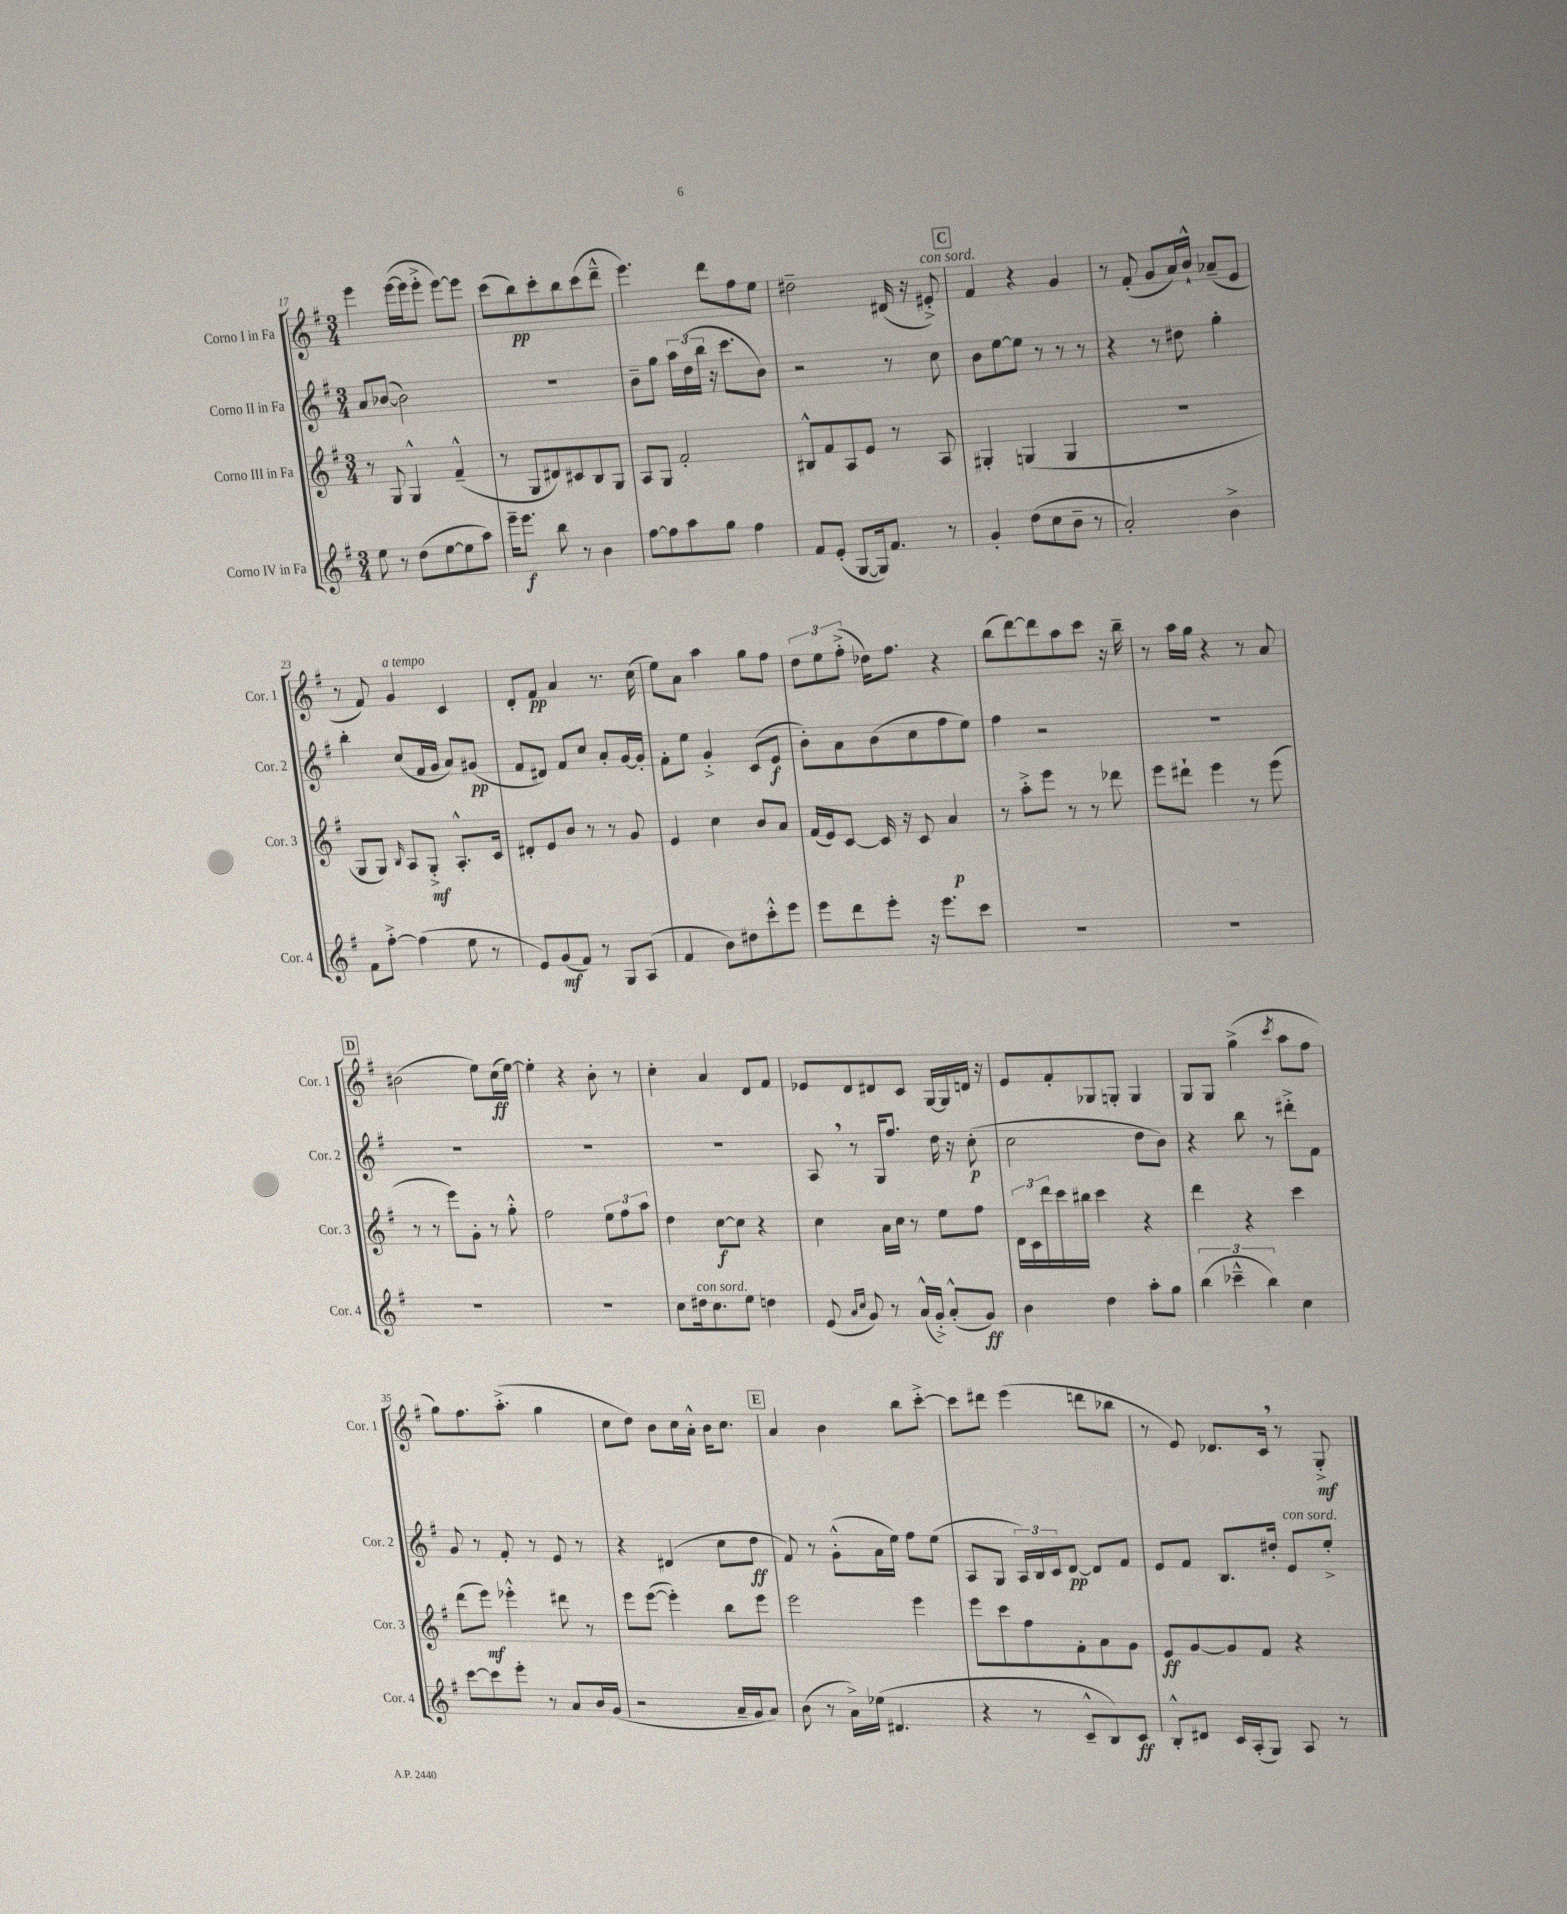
<<
\new StaffGroup <<
\new Staff = "s0" \with { instrumentName = "Corno I in Fa" shortInstrumentName = "Cor. 1" } {
    \clef treble \key g \major \numericTimeSignature \time 3/4
    e'''4 e'''16~( e'''16 e'''8-.-> e'''8~) e'''8 |
    c'''8( b''8\pp) c'''8-. b''8 c'''8( d'''8---^ |
    e'''4.) d'''8 fis''8 e''8 |
    dis''2-- dis'16( r16 eis'8-.->^\markup { \italic "con sord." }) |
    \mark \markup { \box "C" } fis'4 r4 g'4 |
    r8 fis'8-.( g'8 a'16) b'16-!-^ aes'8--( e'8 |
    r8 fis'8) g'4^\markup { \italic "a tempo" } c'4 |
    d'8-. fis'8\pp a'4 r8. c''16( |
    e''8) a'8 a''4 g''8 fis''8 |
    \tuplet 3/2 { d''8 e''8 fis''8-.->( } des''16) fis''8. r4 |
    b''8( d'''8~) d'''8 a''8 c'''8 r16 b''16-- |
    r8 a''16 g''16 r4 r8 a'8 |
    \mark \markup { \box "D" } bis'2( e''8) c''16\ff( e''16~) |
    e''4-. r4 b'8-. r8 |
    c''4-. a'4 d'8 fis'8 |
    ees'8 d'8 dis'8 c'8 g16~ g16 d'16 r16 |
    e'8 fis'8-. ges8 g8-. g4 |
    g8 g8 g''4->( \acciaccatura { c'''8 } a''8 fis''8 |
    g''8) fis''8. a''8.-.->( g''4 |
    c''8 d''8) b'8 c''16 a'16-.-^ b'16 c''8. |
    \mark \markup { \box "E" } a'4 b'4 b''8 c'''8~-.-> |
    c'''8 dis'''8 e'''4( d'''8 bes''8 |
    r8 e'8) des'8. c'16 \breathe r8 g8-.->\mf \bar "|." |
}
\new Staff = "s1" \with { instrumentName = "Corno II in Fa" shortInstrumentName = "Cor. 2" } {
    \clef treble \key g \major \numericTimeSignature \time 3/4
    a'8 bes'8~( bes'2) |
    R2. |
    b'8-- g''8 \tuplet 3/2 { a''16 d''16( b''16 } r16 c'''8. b'8) |
    r2 r8 c''8 |
    \mark \markup { \box "C" } b'8 e''8~ e''8 r8 r8 r8 |
    r4 r8 dis''8 g''4-. |
    b''4-. c''8( fis'16 g'16 a'8) gis'8\pp( |
    fis'8 dis'8) fis'8 c''8 a'8-. g'16~ g'16-. |
    fis'8-. e''8 g'4-.-> c'8( e'8\f |
    b'8-.) a'8 b'8( c''8 fis''8 e''8) |
    fis''4 r2 |
    R2. |
    \mark \markup { \box "D" } R2. |
    R2. |
    R2. |
    a8 \breathe r8 g16 fis''8. d''16 r16 c''8-.\p( |
    c''2 d''8 b'8) |
    r4 b''8 r8 dis'''8-.-> fis'8 |
    g'8 r8 fis'8-. r8 e'8 r8 |
    r4 dis'4( c''8 d''8\ff |
    \mark \markup { \box "E" } fis'8) r8 g'8-.-^( a'16 e''16) fis''8 e''8( |
    a8 g8 \tuplet 3/2 { a16) b16 c'16 } d'8~\pp d'8 fis'8 |
    e'8 fis'8 b8. dis''16-. e'8^\markup { \italic "con sord." } e''8-.-> \bar "|." |
}
\new Staff = "s2" \with { instrumentName = "Corno III in Fa" shortInstrumentName = "Cor. 3" } {
    \clef treble \key g \major \numericTimeSignature \time 3/4
    r8 g8 g4-^ fis'4---^( |
    r8 g8 dis'8) cis'8 b8 g8 |
    a8 g8 fis'2-. |
    bis8-^ fis'8 a8 e'8 r8 a8 |
    \mark \markup { \box "C" } gis4-. g4( g4 |
    R2. |
    g8 g8) \grace { b16 } a8 g8-.->\mf a8.-.-^ c'16 |
    dis'8-. e'8 b'8 r8 r8 g'8 |
    e'4 c''4 b'8 a'8 |
    fis'16( e'16) c'8~ c'16 r16 c'8 a'4\p |
    r8 a''8-.-> e'''8 r8 r8 des'''8 |
    e'''8 dis'''8-! e'''4 r8 e'''8( |
    \mark \markup { \box "D" } r8 r8 e'''8) g'8-. r8 g''8-.-^ |
    fis''2 \tuplet 3/2 { e''8 fis''8 a''8 } |
    d''4 c''8~\f c''8 r4 |
    c''4 a'16 c''16 r8 e''8 fis''8 |
    \tuplet 3/2 { d'16 c'16 d'''16 } c'''16 bis''16 c'''4 r4 |
    d'''4 r4 c'''4 |
    d'''8( e'''8\mf) ees'''4-.-^ dis'''8 r8 |
    e'''8 e'''8~( e'''4-.) b''8 e'''8 |
    \mark \markup { \box "E" } e'''2 e'''4 |
    e'''8 c'''8 fis''8 fis'8-. a'8 g'8 |
    e'8\ff g'8~ g'8 fis'8 r4 \bar "|." |
}
\new Staff = "s3" \with { instrumentName = "Corno IV in Fa" shortInstrumentName = "Cor. 4" } {
    \clef treble \key g \major \numericTimeSignature \time 3/4
    e''8 r8 d''8( e''8~ e''8 a''8) |
    e'''16-- e'''8.\f b''8 r8 b'4 |
    fis''8~ fis''8 a''8 g''8 fis''4 |
    fis'8 e'8-.( g8~ g16) fis'8. r8 |
    \mark \markup { \box "C" } g'4-. d''8( c''8 b'8-- r8 |
    a'2-.) b'4-> |
    fis'8 fis''8~-.-> fis''4( e''8 r8 |
    e'8) g'8\mf( fis'8) r8 g8 a8( |
    fis'4 b'8) dis''8 c'''8-.-^ e'''8 |
    e'''8 d'''8 e'''8-. r16 e'''8. c'''8 |
    R2. |
    R2. |
    \mark \markup { \box "D" } R2. |
    R2. |
    c''8 dis''16^\markup { \italic "con sord." } c''8. e''8 d''4 |
    e'8( \grace { a'16 c''16 } g'8) r8 a'16-^( g'16-.->) a'8-.-^( g'8\ff) |
    b'4 d''4 a''8-. g''8 |
    \tuplet 3/2 { b''4( ces'''4---^ b''4) } c''4 |
    c'''8~ c'''8 e'''8-. r8 a'8 b'16 g'16( |
    r2 a'16-- g'16 a'8) |
    \mark \markup { \box "E" } b'8( r8 a'16->) ees''16( dis'4. |
    r4 r8 c'8---^ b8) c'8\ff |
    b8-.-^ dis'8 c'16 a16-.( g8) a8 r8 \bar "|." |
}
>>
>>
\layout { \context { \Score currentBarNumber = #17 } }
